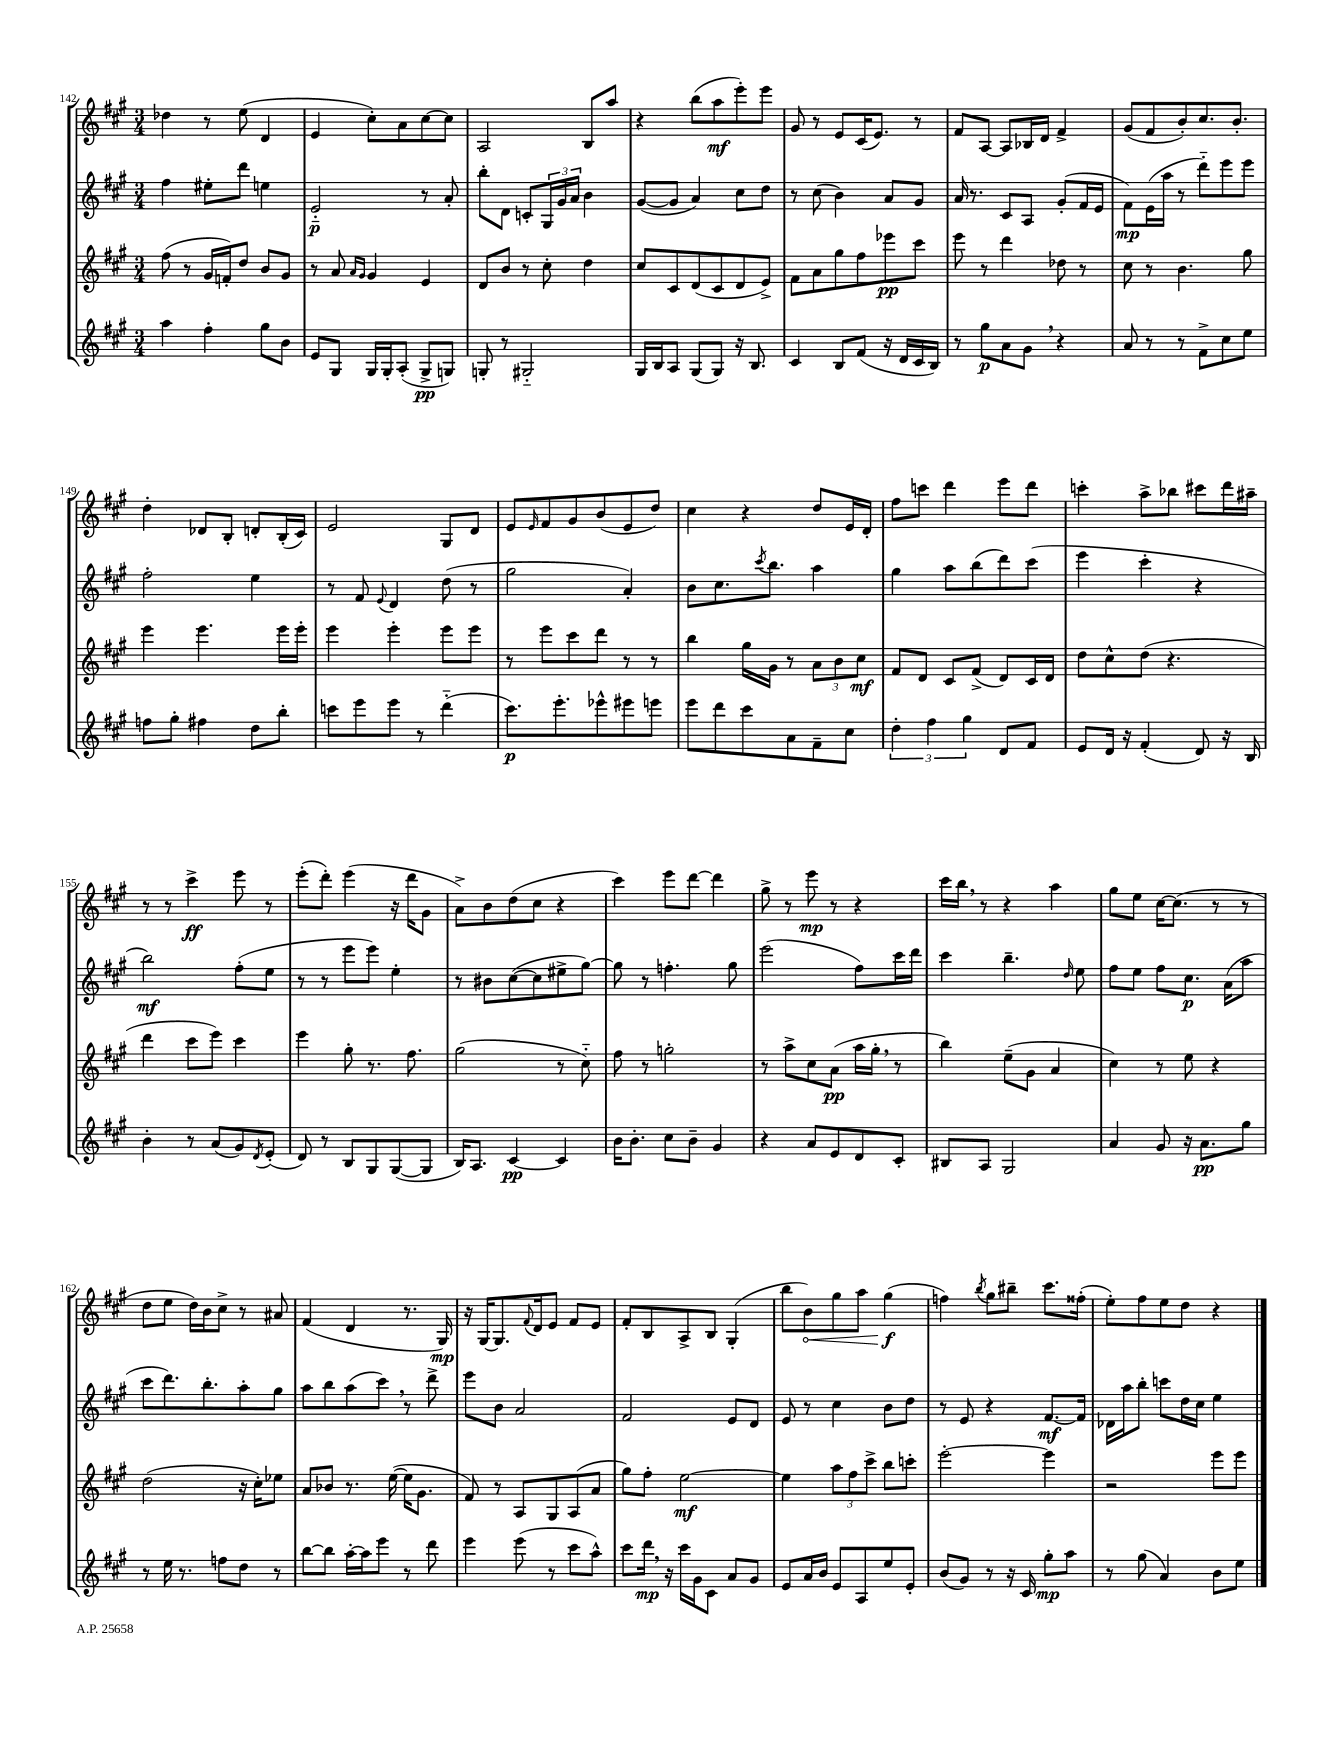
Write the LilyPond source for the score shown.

<<
\new StaffGroup <<
\new Staff = "s0" {
    \clef treble \key a \major \numericTimeSignature \time 3/4
    des''4 r8 e''8( d'4 |
    e'4 cis''8-.) a'8 cis''8~ cis''8 |
    a2 b8 a''8 |
    r4 b''8( a''8\mf e'''8-.) e'''8 |
    gis'8 r8 e'8 cis'16( e'8.) r8 |
    fis'8 a8~ a8 bes16 d'16 fis'4-> |
    gis'8( fis'8 b'8-.) cis''8. b'8.-. |
    d''4-. des'8 b8-. d'8-. b16-.( cis'16) |
    e'2 gis8 d'8 |
    e'8 \grace { e'16 } fis'8 gis'8 b'8( e'8 d''8) |
    cis''4 r4 d''8 e'16 d'16-. |
    fis''8 c'''8 d'''4 e'''8 d'''8 |
    c'''4-. a''8-> bes''8 cis'''8 d'''16 ais''16-- |
    r8 r8 cis'''4->\ff e'''8 r8 |
    e'''8-.( d'''8-.) e'''4( r16 d'''16 gis'8 |
    a'8->) b'8 d''8( cis''8 r4 |
    cis'''4) e'''8 d'''8~ d'''4 |
    gis''8-> r8 e'''8\mp r8 r4 |
    cis'''16 b''16 \breathe r8 r4 a''4 |
    gis''8 e''8 cis''16~ cis''8.( r8 r8 |
    d''8 e''8 d''16) b'16 cis''8-> r8 ais'8 |
    fis'4( d'4 r8. gis16\mp) |
    r16 gis16~ gis8. \appoggiatura { fis'8 } d'16 e'8 fis'8 e'8 |
    fis'8-. b8 a8-> b8 gis4-.( |
    b''8 \once \override Hairpin.circled-tip = ##t b'8\<) gis''8 a''8 gis''4\f\!( |
    f''4) \acciaccatura { b''8 } gis''8 bis''8-- cis'''8. fisis''16-.( |
    e''8-.) fis''8 e''8 d''8 r4 \bar "|." |
}
\new Staff = "s1" {
    \clef treble \key a \major \numericTimeSignature \time 3/4
    fis''4 eis''8-. d'''8 e''4 |
    e'2-_\p r8 a'8-. |
    b''8-. d'8 c'8-. \tuplet 3/2 { gis16 gis'16 a'16 } b'4 |
    gis'8~( gis'8 a'4) cis''8 d''8 |
    r8 cis''8( b'4) a'8 gis'8 |
    a'16 r8. cis'8 a8 gis'8-.( fis'16 e'16 |
    fis'8\mp) e'16( a''16 r8 d'''8-_) e'''8 e'''8 |
    fis''2-. e''4 |
    r8 fis'8 \appoggiatura { e'8 } d'4 d''8( r8 |
    gis''2 a'4-.) |
    b'8 cis''8. \acciaccatura { cis'''8 } b''8. a''4 |
    gis''4 a''8 b''8( d'''8) cis'''8( |
    e'''4 cis'''4-. r4 |
    b''2\mf) fis''8-.( e''8 |
    r8 r8 e'''8 e'''8) e''4-. |
    r8 bis'8 cis''8~( cis''8 eis''8-> gis''8~) |
    gis''8 r8 f''4.-. gis''8 |
    e'''2( fis''8) cis'''16 d'''16 |
    cis'''4 b''4.-- \grace { d''16 } e''8 |
    fis''8 e''8 fis''8 cis''8.\p a'16( a''8 |
    cis'''8 d'''8.) b''8.-. a''8-. gis''8 |
    a''8 b''8 a''8( cis'''8) \breathe r8 d'''8-> |
    e'''8 b'8 a'2 |
    fis'2 e'8 d'8 |
    e'8 r8 cis''4 b'8 d''8 |
    r8 e'8 r4 fis'8.~\mf fis'16 |
    des'16 a''16 b''8-. c'''8 d''16 cis''16 e''4 \bar "|." |
}
\new Staff = "s2" {
    \clef treble \key a \major \numericTimeSignature \time 3/4
    fis''8( r8 gis'16 f'16-.) d''8 b'8 gis'8 |
    r8 a'8 \grace { a'16 gis'16 } gis'4 e'4 |
    d'8 b'8 r8 cis''8-. d''4 |
    cis''8 cis'8 d'8( cis'8 d'8 e'8->) |
    fis'8 a'8 gis''8 fis''8 ees'''8\pp cis'''8 |
    e'''8 r8 d'''4 des''8 r8 |
    cis''8 r8 b'4. gis''8 |
    e'''4 e'''4. e'''16 e'''16-. |
    e'''4 e'''4-. e'''8 e'''8 |
    r8 e'''8 cis'''8 d'''8 r8 r8 |
    b''4 gis''16 gis'16 r8 \tuplet 3/2 { a'8 b'8 cis''8\mf } |
    fis'8 d'8 cis'8 fis'8->( d'8) cis'16 d'16 |
    d''8 cis''8-^ d''8( r4. |
    d'''4 cis'''8 e'''8) cis'''4 |
    e'''4 gis''8-. r8. fis''8. |
    gis''2( r8 cis''8-_) |
    fis''8 r8 g''2-. |
    r8 a''8-> cis''8 a'8\pp( a''16 gis''16-. \breathe r8 |
    b''4) e''8--( gis'8 a'4 |
    cis''4) r8 e''8 r4 |
    d''2( r16 cis''16-.) ees''8 |
    a'8 bes'8 r8. e''16~( e''16 gis'8. |
    fis'8) r8 a8 gis8 a8( a'8 |
    gis''8) fis''8-. e''2~\mf |
    e''4 \tuplet 3/2 { a''8 fis''8 cis'''8-> } b''8 c'''8-. |
    e'''2~-. e'''4 |
    r2 e'''8 e'''8 \bar "|." |
}
\new Staff = "s3" {
    \clef treble \key a \major \numericTimeSignature \time 3/4
    a''4 fis''4-. gis''8 b'8 |
    e'8 gis8 gis16 gis16-. a8-.( gis8->\pp g8) |
    g8-. r8 gis2-_ |
    gis16 b16 a8 gis8( gis8) r16 b8. |
    cis'4 b8 fis'8( r16 d'16 cis'16 b16) |
    r8 gis''8\p a'8 gis'8 \breathe r4 |
    a'8 r8 r8 fis'8-> cis''8 e''8 |
    f''8 gis''8-. fis''4 d''8 b''8-. |
    c'''8 e'''8 e'''8 r8 d'''4-_( |
    cis'''8.\p) e'''8.-. ees'''8-^ eis'''8 e'''8 |
    e'''8 d'''8 cis'''8 a'8 fis'8-- cis''8 |
    \tuplet 3/2 { d''4-. fis''4 gis''4 } d'8 fis'8 |
    e'8 d'16 r16 fis'4-.( d'8) r16 b16 |
    b'4-. r8 a'8( gis'8) \acciaccatura { d'8 } e'8-.( |
    d'8) r8 b8 gis8 gis8~( gis8 |
    b16) a8. cis'4~\pp cis'4 |
    b'16 b'8.-. cis''8 b'8-- gis'4 |
    r4 a'8 e'8 d'8 cis'8-. |
    bis8 a8 gis2 |
    a'4 gis'8 r16 a'8.\pp gis''8 |
    r8 e''16 r8. f''8 d''8 r8 |
    b''8~ b''8 a''16~-. a''16 e'''8 r8 d'''8 |
    e'''4 e'''8( r8 cis'''8 a''8-^) |
    cis'''8 d'''16\mp \breathe r16 cis'''16 gis'16 cis'8 a'8 gis'8 |
    e'8 a'16 b'16 e'8 a8 e''8 e'8-. |
    b'8( gis'8) r8 r16 cis'16 gis''8-.\mp a''8 |
    r8 gis''8( a'4) b'8 e''8 \bar "|." |
}
>>
>>
\layout { \context { \Score currentBarNumber = #142 } }
